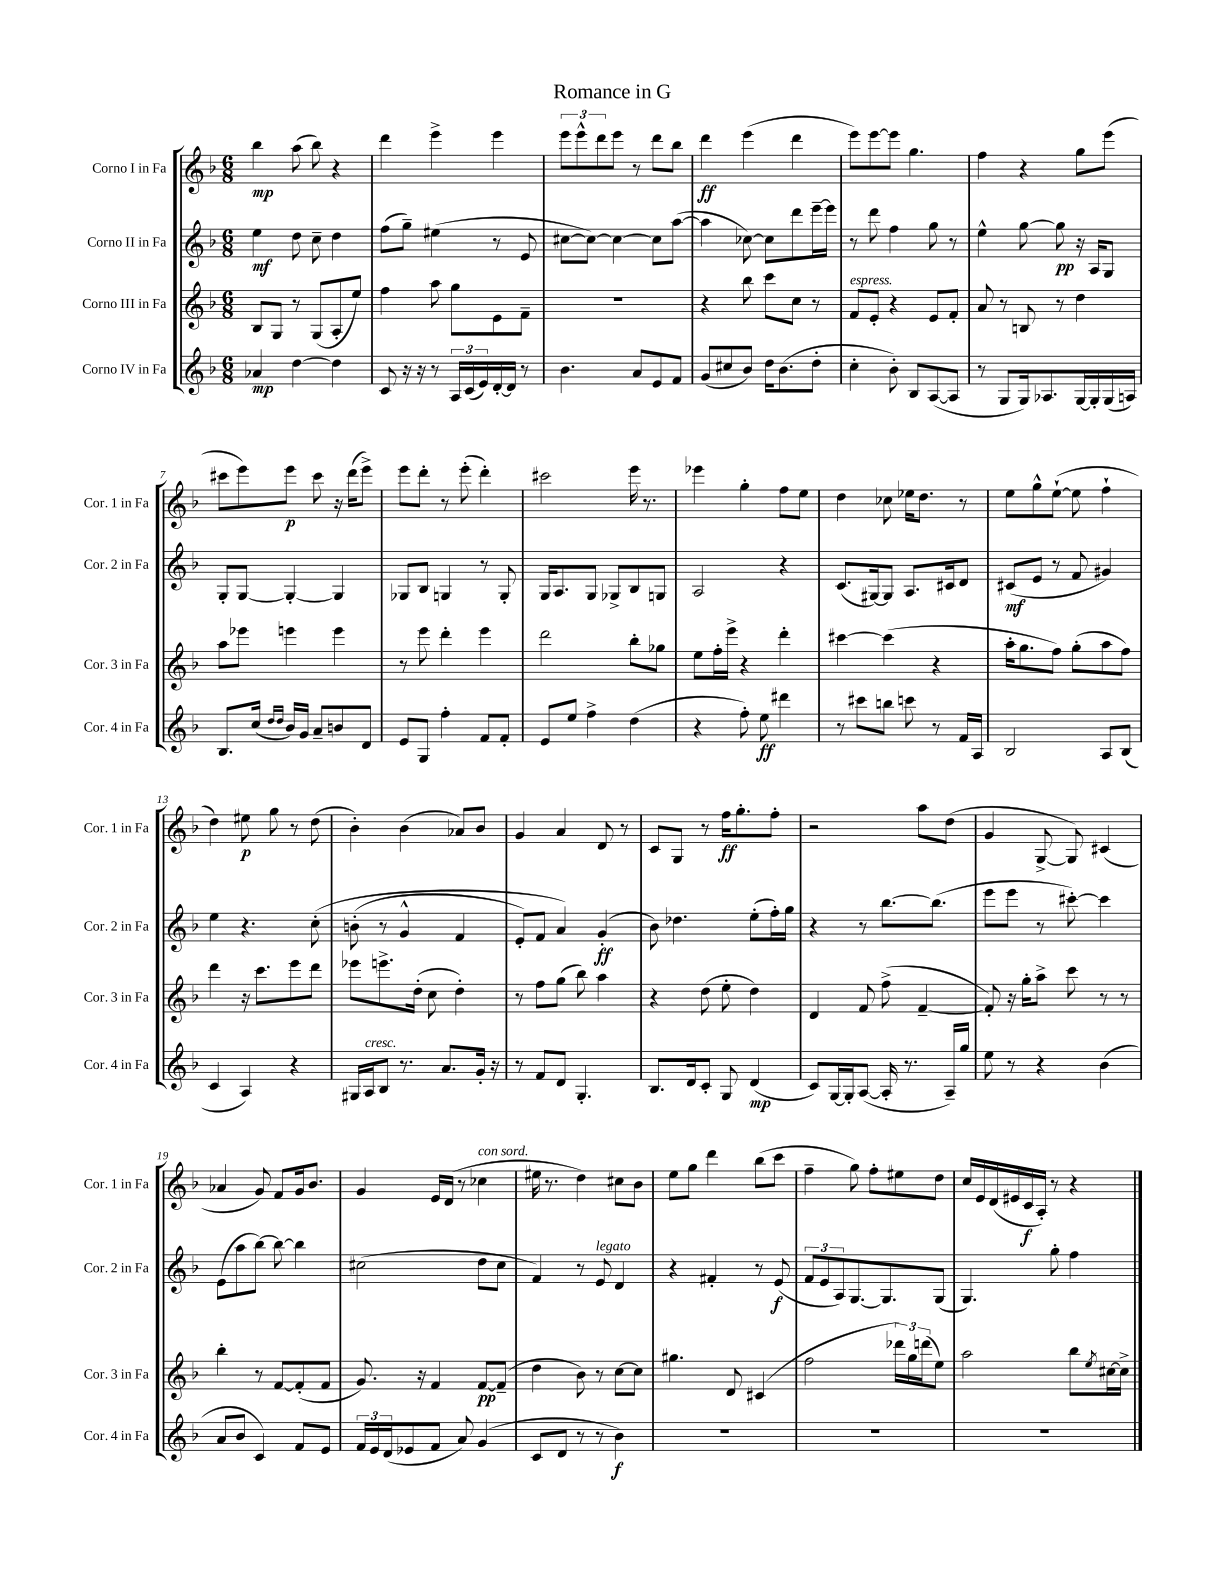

**kern	**dynam	**kern	**dynam	**kern	**dynam	**kern	**dynam
*part4	*part4	*part3	*part3	*part2	*part2	*part1	*part1
*staff4	*staff4	*staff3	*staff3	*staff2	*staff2	*staff1	*staff1
*I"Corno IV in Fa	*	*I"Corno III in Fa	*	*I"Corno II in Fa	*	*I"Corno I in Fa	*
*I'Cor. 4 in Fa	*	*I'Cor. 3 in Fa	*	*I'Cor. 2 in Fa	*	*I'Cor. 1 in Fa	*
*clefG2	*	*clefG2	*	*clefG2	*	*clefG2	*
*k[b-]	*	*k[b-]	*	*k[b-]	*	*k[b-]	*
*M6/8	*	*M6/8	*	*M6/8	*	*M6/8	*
=1	=1	=1	=1	=1	=1	=1	=1
4a-X/	mp	8B-/L	.	4ee\	mf	4bb-\	mp
.	.	8G/J	.	.	.	.	.
[4dd\	.	8r	.	8dd\	.	(8aa\	.
.	.	(8G/L	.	8cc~\	.	8bb-\)	.
4dd\]	.	8A'/	.	4dd\	.	4r	.
.	.	8ee/J)	.	.	.	.	.
=2	=2	=2	=2	=2	=2	=2	=2
8c/	.	4ff\	.	(8ff\L	.	4ddd\	.
16r	.	.	.	8gg~\J)	.	.	.
16r	.	.	.	.	.	.	.
8r	.	8aa\	.	(4ee#X\	.	4eee^\	.
24A/LL	.	8gg\L	.	.	.	.	.
(24c/	.	.	.	.	.	.	.
24e/)	.	.	.	.	.	.	.
[16d'/	.	8e\	.	8r	.	4eee\	.
16d/JJ]	.	.	.	.	.	.	.
8r	.	8f~\J	.	8e/	.	.	.
=3	=3	=3	=3	=3	=3	=3	=3
4.b-\	.	2.r	.	[8cc#X\L	.	12eee\L	.
.	.	.	.	.	.	12eee^^\	.
.	.	.	.	8cc#\J_)	.	.	.
.	.	.	.	.	.	12ddd\	.
.	.	.	.	4cc#\_	.	8eee\J	.
8a/L	.	.	.	.	.	8r	.
8e/	.	.	.	8cc#\L]	.	8ddd\L	.
8f/J	.	.	.	([8aa\J	.	8bb-\J	.
=4	=4	=4	=4	=4	=4	=4	=4
(8g/L	.	4r	.	4aa\]	.	4ddd\	ff
8cc#X/	.	.	.	.	.	.	.
8b-/J)	.	8bb-\	.	[8cc-X\)	.	(4eee\	.
16dd\KL	.	8ccc\L	.	8cc-\L]	.	.	.
(8.b-\	.	.	.	.	.	.	.
.	.	8cc\J	.	8ddd\	.	4ddd\	.
8dd'\J	.	8r	.	[16eee~\L	.	.	.
.	.	.	.	16eee\JJ]	.	.	.
=5	=5	=5	=5	=5	=5	=5	=5
!	!	!LO:TX:a:i:t=espress.	!	!	!	!	!
4cc'\	.	8f/L	.	8r	.	8eee\L)	.
.	.	8e'/J	.	8ddd\	.	[8eee\	.
8b-'\)	.	4r	.	4ff\	.	8eee\J]	.
8B-/L	.	.	.	.	.	4.gg\	.
([8A/	.	8e/L	.	8gg\	.	.	.
8A/J]	.	8f'/J	.	8r	.	.	.
=6	=6	=6	=6	=6	=6	=6	=6
8r	.	8a/	.	4ee^^\	.	4ff\	.
8G/L	.	8r	.	.	.	.	.
16G/k)	.	8Bn/	.	[8gg\	.	4r	.
8.A-X/	.	.	.	.	.	.	.
.	.	8r	.	8gg\]	pp	.	.
[16G/L	.	4dd\	.	16r	.	8gg\L	.
16G'/]	.	.	.	16A/KL	.	.	.
(16G/	.	.	.	8G/J	.	(8eee\J	.
16An/JJ)	.	.	.	.	.	.	.
!!LO:LB:g=z
=7	=7	=7	=7	=7	=7	=7	=7
8.B-/L	.	8aa\L	.	8G'/L	.	8ccc#X\L	.
.	.	8eee-X\J	.	[8G/J	.	8eee\)	.
(16cc/Jk	.	.	.	.	.	.	.
16qqdd/LL	.	.	.	.	.	.	.
16qqdd/JJ	.	.	.	.	.	.	.
16b-/LL)	.	4eeen\	.	4G'/_	.	8eee\J	p
16g/JJ	.	.	.	.	.	.	.
8a~/L	.	.	.	.	.	8ccc#\	.
8bn/	.	4eee\	.	4G/]	.	16r	.
.	.	.	.	.	.	(16ddd\KL	.
8d/J	.	.	.	.	.	8eee^\J)	.
=8	=8	=8	=8	=8	=8	=8	=8
8e/L	.	8r	.	8G-X/L	.	8eee\L	.
8G/J	.	8eee\	.	8B-/J	.	8ddd'\J	.
4ff'\	.	4ddd'\	.	4Gn/	.	8r	.
.	.	.	.	.	.	(8eee'\	.
8f/L	.	4eee\	.	8r	.	4ddd'\)	.
8f'/J	.	.	.	8G'/	.	.	.
=9	=9	=9	=9	=9	=9	=9	=9
8e/L	.	2ddd\	.	16G/KL	.	2ccc#X\	.
.	.	.	.	8.A/	.	.	.
8ee/J	.	.	.	.	.	.	.
4ff^\	.	.	.	8G/J	.	.	.
.	.	.	.	8G-X^/L	.	.	.
(4dd\	.	8bb-'\L	.	8B-/	.	16eee\	.
.	.	.	.	.	.	8.r	.
.	.	8gg-X\J	.	8Gn/J	.	.	.
=10	=10	=10	=10	=10	=10	=10	=10
4r	.	8ee\L	.	2A/	.	4eee-X\	.
.	.	16ff'\L	.	.	.	.	.
.	.	16eee^\JJ	.	.	.	.	.
8ff'\)	.	4r	.	.	.	4gg'\	.
8ee\	ff	.	.	.	.	.	.
4ddd#X\	.	4ddd'\	.	4r	.	8ff\L	.
.	.	.	.	.	.	8ee\J	.
=11	=11	=11	=11	=11	=11	=11	=11
8r	.	[4ccc#X\	.	(8.c/L	.	4dd\	.
8ccc#X\L	.	.	.	.	.	.	.
.	.	.	.	[16G#X/k)	.	.	.
8bbn\J	.	(4ccc#\]	.	8G#/J]	.	8cc-X\	.
8cccn\	.	.	.	8.A/L	.	16ee-X\KL	.
.	.	.	.	.	.	8.dd\J	.
8r	.	4r	.	.	.	.	.
.	.	.	.	16c#X/k	.	.	.
16f/LL	.	.	.	8d/J	.	8r	.
16A/JJ	.	.	.	.	.	.	.
=12	=12	=12	=12	=12	=12	=12	=12
2B-/	.	16aa'\KL	.	(8c#X/L	mf	8ee\L	.
.	.	8.gg\	.	.	.	.	.
.	.	.	.	8e/J	.	8gg^^\	.
.	.	8ff\J)	.	8r	.	([8ee`\J	.
.	.	(8gg'\L	.	8f/	.	8ee\]	.
8A/L	.	8aa\	.	4g#X/)	.	4ff`\	.
(8B-/J	.	8ff\J)	.	.	.	.	.
!!LO:LB:g=z
=13	=13	=13	=13	=13	=13	=13	=13
4c/	.	4ddd\	.	4ee\	.	4dd\)	.
4A/)	.	16r	.	4.r	.	8ee#X\	p
.	.	8.ccc\L	.	.	.	.	.
.	.	.	.	.	.	8gg\	.
4r	.	8eee\	.	.	.	8r	.
.	.	8ddd\J	.	(8cc'\	.	(8dd\	.
=14	=14	=14	=14	=14	=14	=14	=14
16G#X/LL	.	8eee-X\L	.	(8bn'\	.	4b-'\)	.
!LO:TX:a:i:t=cresc.	!	!	!	!	!	!	!
16A/J	.	.	.	.	.	.	.
8B-/J	.	8.eeen^\	.	8r	.	.	.
8.r	.	.	.	4g^^/	.	(4b-\	.
.	.	(16dd'\Jk	.	.	.	.	.
.	.	8cc\	.	.	.	.	.
8.a/L	.	.	.	.	.	.	.
.	.	4dd'\)	.	4f/	.	8a-X/L)	.
16g'/Jk	.	.	.	.	.	8b-/J	.
16r	.	.	.	.	.	.	.
=15	=15	=15	=15	=15	=15	=15	=15
8r	.	8r	.	8e'/L)	.	4g/	.
8f/L	.	8ff\L	.	8f/J	.	.	.
8d/J	.	(8gg\J	.	4a/)	.	4a/	.
4.G'/	.	8bb-\)	.	.	.	.	.
.	.	4aa\	.	(4g'/	ff	8d/	.
.	.	.	.	.	.	8r	.
=16	=16	=16	=16	=16	=16	=16	=16
8.B-/L	.	4r	.	8b-\)	.	8c/L	.
.	.	.	.	4.dd-X\	.	8G/J	.
16d/k	.	.	.	.	.	.	.
8c'/J	.	(8dd\	.	.	.	8r	.
8G/	.	8ee'\	.	.	.	16ff\KL	ff
.	.	.	.	.	.	8.gg'\	.
(4d/	mp	4dd\)	.	(8ee'\L	.	.	.
.	.	.	.	16ff'\L)	.	8ff'\J	.
.	.	.	.	16gg\JJ	.	.	.
=17	=17	=17	=17	=17	=17	=17	=17
8c/L)	.	4d/	.	4r	.	2r	.
[16G/L	.	.	.	.	.	.	.
16G'/J]	.	.	.	.	.	.	.
([8A/J	.	8f/	.	8r	.	.	.
16A'/]	.	(8ff^\	.	[8.bb-\L	.	.	.
8.r	.	.	.	.	.	.	.
.	.	[4f~/	.	.	.	8aa\L	.
.	.	.	.	(8.bb-\J]	.	.	.
16A~/LL)	.	.	.	.	.	(8dd\J	.
16gg/JJ	.	.	.	.	.	.	.
=18	=18	=18	=18	=18	=18	=18	=18
8ee\	.	8f'/])	.	8eee\L	.	4g/	.
8r	.	16r	.	8eee\J	.	.	.
.	.	16gg'\KL	.	.	.	.	.
4r	.	8aa^\J	.	8r	.	[8G^/	.
.	.	8ccc\	.	[8ccc#X'\)	.	8G/])	.
(4b-\	.	8r	.	4ccc#\]	.	(4c#X/	.
.	.	8r	.	.	.	.	.
!!LO:LB:g=z
=19	=19	=19	=19	=19	=19	=19	=19
8a/L	.	4bb-'\	.	(8e\L	.	4a-X/	.
8b-/J	.	.	.	8aa\	.	.	.
4c/)	.	8r	.	[8bb-\J)	.	8g/)	.
.	.	[8f/L	.	8bb-\_	.	8f/L	.
8f/L	.	(8f'/]	.	4bb-\]	.	16g/k	.
.	.	.	.	.	.	8.b-/J	.
8e/J	.	8f/J	.	.	.	.	.
=20	=20	=20	=20	=20	=20	=20	=20
24f/LL	.	8.g/)	.	(2cc#X\	.	4g/	.
24e/	.	.	.	.	.	.	.
(24d/J	.	.	.	.	.	.	.
8e-X/	.	.	.	.	.	.	.
.	.	16r	.	.	.	.	.
8f/J	.	4f/	.	.	.	16e/LL	.
.	.	.	.	.	.	(16d/JJ	.
8a/)	.	.	.	.	.	8r	.
!	!	!	!	!	!	!LO:TX:a:i:t=con sord.	!
(4g/	.	[8f/L	pp	8dd\L	.	4cc-X\	.
.	.	(8f~/J]	.	8cc#\J	.	.	.
=21	=21	=21	=21	=21	=21	=21	=21
8c/L	.	4dd\	.	4f/)	.	16ee#X\	.
.	.	.	.	.	.	8.r	.
8d/J	.	.	.	.	.	.	.
8r	.	8b-\)	.	8r	.	4dd\)	.
!	!	!	!	!LO:TX:a:i:t=legato	!	!	!
8r	.	8r	.	8e/	.	.	.
4b-\)	f	[8cc\L	.	4d/	.	8cc#X\L	.
.	.	8cc\J]	.	.	.	8b-\J	.
=22	=22	=22	=22	=22	=22	=22	=22
2.r	.	4.gg#X\	.	4r	.	8ee\L	.
.	.	.	.	.	.	8gg\J	.
.	.	.	.	4f#X'/	.	4ddd\	.
.	.	8d/	.	.	.	.	.
.	.	(4c#X/	.	8r	.	(8bb-\L	.
.	.	.	.	(8e/	f	8ccc\J	.
=23	=23	=23	=23	=23	=23	=23	=23
2.r	.	2ff\	.	12f/L	.	4ff~\	.
.	.	.	.	12e/	.	.	.
.	.	.	.	12A/)	.	.	.
.	.	.	.	[8.G/	.	8gg\)	.
.	.	.	.	.	.	8ff'\L	.
.	.	.	.	8.G/]	.	.	.
.	.	24ddd-X\LL)	.	.	.	8ee#X\	.
.	.	24gg\	.	.	.	.	.
.	.	(24dddn\J	.	.	.	.	.
.	.	8ee\J)	.	(8G/J	.	8dd\J	.
=24	=24	=24	=24	=24	=24	=24	=24
2.r	.	2aa\	.	4.G/)	.	16cc/LL	.
.	.	.	.	.	.	16e/	.
.	.	.	.	.	.	(16d/	.
.	.	.	.	.	.	16e#X/	.
.	.	.	.	.	.	16c/	f
.	.	.	.	.	.	16A'/JJ)	.
.	.	.	.	8gg'\	.	8r	.
.	.	8bb-\L	.	4ff\	.	4r	.
.	.	8qee/	.	.	.	.	.
.	.	[16cc#X\L	.	.	.	.	.
.	.	16cc#^\JJ]	.	.	.	.	.
==	==	==	==	==	==	==	==
*-	*-	*-	*-	*-	*-	*-	*-
